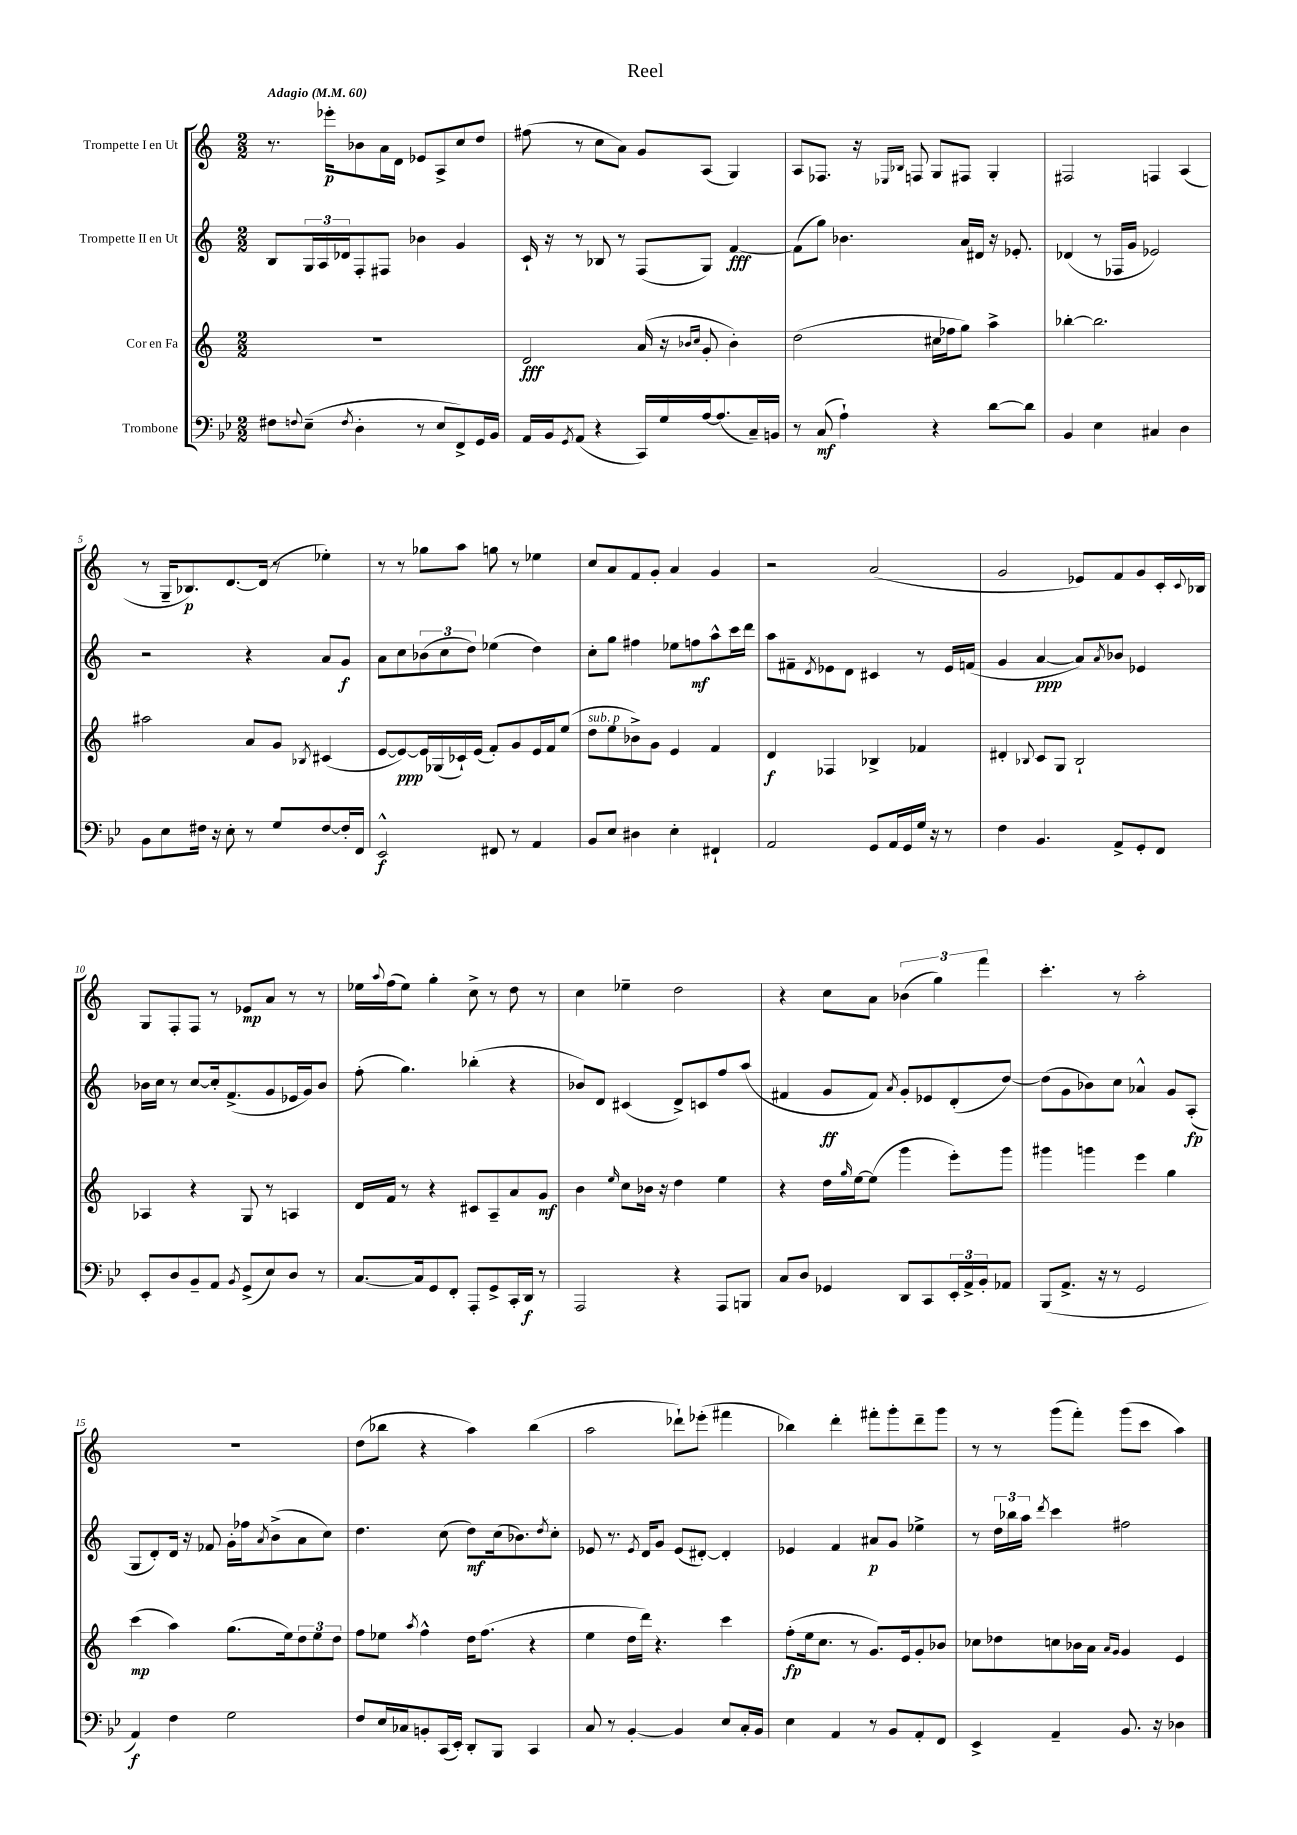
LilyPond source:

\header { title = "Reel" }
<<
\new StaffGroup <<
\new Staff = "s0" \with { instrumentName = "Trompette I en Ut" } {
    \clef treble \key c \major \numericTimeSignature \time 2/2 \tempo "Adagio" 4 = 60
    r8. ees'''16-.\p bes'8 a'16 d'16 ees'8 a8-> c''8 d''8 |
    fis''8( r8 c''8 a'8) g'8 a8( g4) |
    a8 fes8. r16 \grace { ees16 bes16 } f8 g8 fis8 g4-. |
    fis2 f4 a4( |
    r8 g16-- bes8.\p) d'8.~ d'16( r8 ees''4-.) |
    r8 r8 ges''8 a''8 g''8 r8 ees''4 |
    c''8 a'8 f'8 g'8-. a'4 g'4 |
    r2 a'2( |
    g'2 ees'8) f'8 g'8 c'16-. \appoggiatura { c'8 } bes16 |
    g8 f8-. f8 r8 ees'8\mp a'8 r8 r8 |
    ees''16 \appoggiatura { a''8 } f''16( ees''8) g''4-. c''8-> r8 d''8 r8 |
    c''4 ees''4-- d''2 |
    r4 c''8 a'8 \tuplet 3/2 { bes'4( g''4) f'''4 } |
    c'''4.-. r8 a''2-. |
    R1 |
    d''8( bes''8 r4 a''4) bes''4( |
    a''2 des'''8-!) ees'''8-.( fis'''4 |
    bes''4) d'''4-. fis'''8-. g'''8-. d'''8-- g'''8 |
    r8 r8 g'''8( f'''8-.) g'''8( c'''8 a''4) \bar "|." |
}
\new Staff = "s1" \with { instrumentName = "Trompette II en Ut" } {
    \clef treble \key c \major \numericTimeSignature \time 2/2
    b8 \tuplet 3/2 { g16 a16 des'16 } f8-. fis8 bes'4 g'4 |
    c'16-! r16 r8 bes8 r8 f8( g8) f'4~\fff |
    f'8( g''8) bes'4. a'16 dis'16 r16 ees'8.-. |
    des'4( r8 fes16 g'16 ees'2) |
    r2 r4 a'8 g'8\f |
    a'8 c''8 \tuplet 3/2 { bes'8( c''8 d''8) } ees''4( d''4) |
    c''8-. g''8 fis''4 ees''8 f''8\mf a''8-^ c'''16 d'''16 |
    a''8 fis'8-- \acciaccatura { d'8 } ees'8 d'8 cis'4 r8 ees'16 f'16( |
    g'4 a'4~\ppp a'8) \acciaccatura { a'8 } bes'8 ees'4 |
    bes'16 c''16 r8 c''8~ c''16-. f'8.->( g'8 ees'16 g'16) bes'8 |
    f''8-.( g''4.) bes''4-.( r4 |
    bes'8) d'8 cis'4( d'8->) c'8 f''8 a''8( |
    fis'4 g'8\ff fis'8) \acciaccatura { a'8 } g'8-. ees'8 d'8-.( d''8~) |
    d''8( g'8 bes'8) c''8 aes'4-^ g'8 a8-.\fp( |
    g8 d'8-.) d'16 r16 fes'8 g'16-. fes''16 \acciaccatura { a'8 } b'8->( a'8 c''8) |
    d''4. c''8( d''8\mf) c''16( bes'8.) \acciaccatura { d''8 } c''8-. |
    ees'8 r8. \acciaccatura { ees'8 } d'16 g'8 ees'8( dis'8~-.) dis'4-. |
    ees'4 f'4 ais'8\p g'8 ees''4-> |
    r8 \tuplet 3/2 { d''16 bes''16 a''16 } \acciaccatura { d'''8 } c'''4 fis''2 \bar "|." |
}
\new Staff = "s2" \with { instrumentName = "Cor en Fa" } {
    \clef treble \key c \major \numericTimeSignature \time 2/2
    R1 |
    d'2\fff a'16( r16 \grace { bes'16 c''16 } g'8-. bes'4-.) |
    d''2( cis''16 fes''16 g''8) a''4-> |
    bes''4~-. bes''2. |
    ais''2 a'8 g'8 \acciaccatura { bes8 } cis'4( |
    e'8~ e'8~\ppp) e'16 ges16( ces'16-!) e'16( f'8-.) g'8 e'16 f'16 e''8( |
    d''8^\markup { \italic "sub. p" } e''8 bes'8->) g'8 e'4 f'4 |
    d'4\f fes4 bes4-> fes'4 |
    dis'4-. \appoggiatura { bes8 } c'8 g8 bes2-! |
    aes4 r4 g8 r8 a4 |
    d'16 f'16 r8 r4 cis'8 a8-- a'8 g'8\mf |
    b'4 \grace { e''16 } c''8 bes'16 r16 d''4 e''4 |
    r4 d''16 \grace { g''16 } e''16~ e''8( g'''4 e'''8-.) g'''8 |
    gis'''4 g'''4 e'''4 g''4 |
    c'''4\mp( a''4) g''8.( e''16) \tuplet 3/2 { d''8 e''8 d''8 } |
    f''8 ees''8 \acciaccatura { a''8 } f''4-^ d''16 f''8.( r4 |
    e''4 d''16 d'''16) r4. c'''4 |
    f''8-.\fp( e''16 c''8. r8 g'8.) e'16 g'8-. bes'8 |
    ces''8 des''8 c''8 bes'16 a'16 \grace { a'16 g'16 } g'4 e'4 \bar "|." |
}
\new Staff = "s3" \with { instrumentName = "Trombone" } {
    \clef bass \key bes \major \numericTimeSignature \time 2/2
    fis8 \appoggiatura { f8 } ees8--( \acciaccatura { f8 } d4-. r8 ees8 f,8->) g,16 bes,16 |
    a,16 bes,16 \acciaccatura { g,8 } a,8( r4 c,16) g16 a16~ a8.( c16--) b,16 |
    r8 c8\mf( a4-!) r4 d'8~ d'8 |
    bes,4 ees4 cis4 d4 |
    bes,8 ees8 fis16 r16 ees8-. r8 g8 fis8~ fis16-. f,16 |
    ees,2-^\f fis,8 r8 a,4 |
    bes,8 ees8 dis4 ees4-. fis,4-! |
    a,2 g,8 a,16 g,16 g16 r16 r8 |
    f4 bes,4. a,8-> g,8-. f,8 |
    ees,8-. d8 bes,8-- a,8 \acciaccatura { bes,8 } g,8->( ees8) d8 r8 |
    c8.~ c16 g,8 f,8-. a,,8-. g,8-> c,16-. d,16\f r8 |
    a,,2 r4 a,,8 b,,8 |
    c8 d8 ges,4 d,8 c,8 \tuplet 3/2 { ees,16-. a,16-> bes,16-. } aes,8 |
    bes,,8( a,8.-> r16 r8 g,2 |
    a,4\f) f4 g2 |
    f8 ees16 ces16 b,8-. c,16( ees,16-.) d,8-. bes,,8 c,4 |
    c8 r8 bes,4~-. bes,4 ees8 c16-. bes,16 |
    ees4 a,4 r8 bes,8 a,8-. f,8 |
    ees,4-> a,4-- bes,8. r16 des4 \bar "|." |
}
>>
>>
